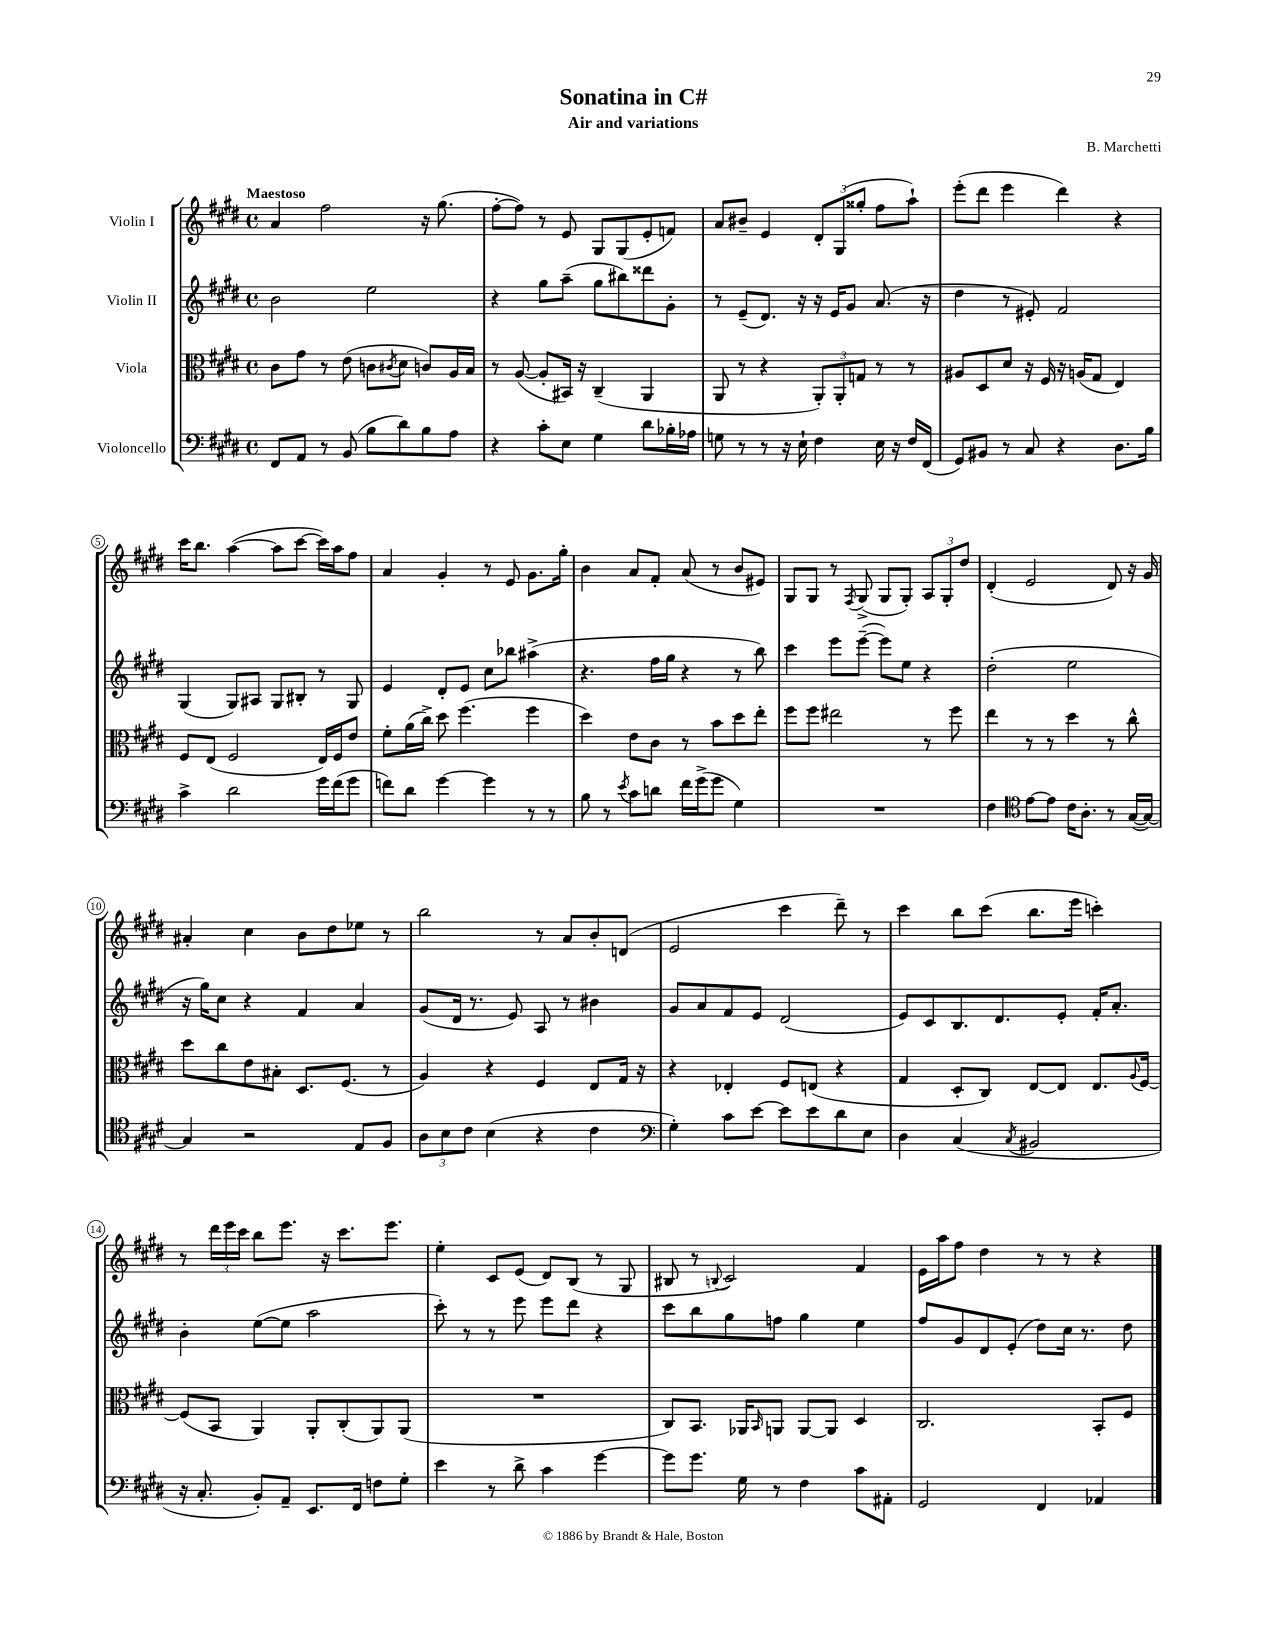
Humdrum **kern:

**kern	**kern	**kern	**kern
*staff4	*staff3	*staff2	*staff1
*clefF4	*clefC3	*clefG2	*clefG2
*k[f#c#g#d#]	*k[f#c#g#d#]	*k[f#c#g#d#]	*k[f#c#g#d#]
*M4/4	*M4/4	*M4/4	*M4/4
*met(c)	*met(c)	*met(c)	*met(c)
8FF#	8c#	2b	4a
8AA	8g#	.	.
8r	8r	.	2ff#
(8BB	(8e	.	.
8B	8c	2ee	.
.	8qc#	.	.
8d#)	8d#	.	.
8B	8c)	.	16r
.	.	.	(8.gg#
8A	16A	.	.
.	16B	.	.
=	=	=	=
4r	8r	4r	[8ff#'
.	([8A	.	8ff#])
8c#'	8A']	8gg#	8r
8E	16BB#)	(8aa~	8e
.	16r	.	.
4G#	(4C#~	8gg#	8G#
.	.	8bb#)	(8G#
8d#	4AA	8ddd##	8e'
16B-'	.	8g#'	8f)
16A-	.	.	.
=	=	=	=
8G	8AA	8r	8a
8r	8r	(8e~	8b#~
8r	4r	8.d#)	4e
16r	.	.	.
16E`	.	16r	.
4F#	12AA')	16r	12d#'
.	.	16e	.
.	12AA'	.	(12G#
.	.	8g#	.
.	12G	.	12gg##'
16E	8r	(8.a	8ff#
16r	.	.	.
16F#	8r	.	8aa`)
(16FF#	.	16r	.
=	=	=	=
8GG#)	8A#	4dd#	(8eee'
8BB#	8D#	.	8ddd#
8r	8d#	8r	4eee
8C#	16r	8e#')	.
.	16F#	.	.
4r	16r	2f#	4ddd#)
.	(16A	.	.
.	8G#	.	.
8.D#	4E)	.	4r
16B	.	.	.
=	=	=	=
4c#^	8F#	(4G#	16ccc#
.	.	.	8.bb
.	(8E	.	.
2d#	2F#	8G#)	([4aa
.	.	8A#	.
.	.	8G#	8aa]
.	.	8B#'	[8ccc#
16g#	16E)	8r	16ccc#])
(16f#	16F#	.	16aa
8g#	8e	8G#	8ff#
=	=	=	=
8f)	8f#'	4e	4a
8d#	(16a	.	.
.	16cc#^)	.	.
[4g#	8dd#	8d#'	4g#'
.	(4.ff#	8e	.
4g#]	.	8cc#	8r
.	.	8bb-	8e
8r	4ff#	(4aa#^	8.g#
8r	.	.	.
.	.	.	16gg#'
=	=	=	=
8B	4dd#)	4.r	4b
8r	.	.	.
8qe	.	.	.
8c#	8e	.	8a
8d	8c#	16ff#	8f#'
.	.	16gg#	.
16f#	8r	4r	(8a
(16g#^	.	.	.
8g#	8b	.	8r
4G#)	8dd#	8r	8b
.	8ee'	8bb)	8e#)
=	=	=	=
1r	8ff#	4ccc#	8G#
.	8ff#	.	8G#
.	2ee#	8eee	8r
.	.	.	8qF#
.	.	([8eee~	(8G#^
.	.	8eee])	8G#
.	.	8ee	8G#')
.	8r	4r	12A
.	.	.	12G#'
.	8ff#	.	.
.	.	.	12dd#
=	=	=	=
4F#	4ee	(2dd#'	(4d#'
*clefC4	*	*	*
[8e	8r	.	2e
8e]	8r	.	.
16c#	4dd#	2ee	.
8.A'	.	.	.
8r	8r	.	8d#)
([16G#	8cc#^^	.	16r
16G#_)	.	.	16g#
=	=	=	=
4G#]	8dd#	16r	4a#'
.	.	16gg#)	.
.	8cc#	8cc#	.
2r	8e	4r	4cc#
.	8B#'	.	.
.	8.D#	4f#	8b
.	.	.	8dd#
.	(8.F#	.	.
8E	.	4a	8ee-
8F#	8r	.	8r
=	=	=	=
12A	4A)	(8g#	2bb
12B	.	.	.
.	.	16d#	.
12c#	.	.	.
.	.	8.r	.
(4B	4r	.	.
.	.	8e)	.
4r	4F#	8A	8r
.	.	8r	8a
4c#	8E	4b#	8b'
.	16G#	.	(8d
.	16r	.	.
=	=	=	=
*clefF4	*	*	*
4G#')	4r	8g#	2e
.	.	8a	.
8c#	4E-'	8f#	.
[8e	.	8e	.
8e]	8F#	(2d#	4ccc#
8e	(8E	.	.
8d#	4r	.	8ddd#~)
8E	.	.	8r
=	=	=	=
4D#	4G#	8e)	4ccc#
.	.	8c#	.
(4C#	8D#'	8.B	8bb
.	8C#)	.	(8ccc#
.	.	8.d#	.
8qC#	.	.	.
2BB#	[8E	.	8.bb
.	8E]	8e'	.
.	.	.	16eee
.	8.E	16f#'	4ccc')
.	.	8.a'	.
.	8qqA	.	.
.	[16F#	.	.
=	=	=	=
16r	(8F#]	4b'	8r
8.C#'	.	.	.
.	8BB	.	24ddd#
.	.	.	24eee
.	.	.	24ccc#
8BB')	4AA)	([8ee	8bb
8AA~	.	8ee]	8.eee
8.EE	8AA'	2aa	.
.	.	.	16r
.	(8C#'	.	8.ccc#
16FF#	.	.	.
8F	8AA)	.	.
.	.	.	8.eee
8G#'	(8AA	.	.
=	=	=	=
4e	1r	8ccc#')	4ee'
.	.	8r	.
8r	.	8r	8c#
8d#^	.	8eee	(8e
4c#	.	8eee	8d#)
.	.	8ddd#	(8B
[4g#	.	4r	8r
.	.	.	8G#
=	=	=	=
8g#]	8C#)	8ccc#	8B#
8.g#	8.BB	8bb	8r
.	.	.	8qqB
.	.	8gg#	2c#)
16G#	16AA-	.	.
.	16qqBB	.	.
8r	8AA	8ff	.
4F#	[8AA	4gg#	.
.	8AA]	.	.
8c#	4D#	4ee	4f#
8AA#'	.	.	.
=	=	=	=
2GG#	2.C#	8ff#	16e
.	.	.	16aa
.	.	8g#	8ff#
.	.	8d#	4dd#
.	.	(8e'	.
4FF#	.	8dd#)	8r
.	.	16cc#	8r
.	.	8.r	.
4AA-	8BB'	.	4r
.	8F#	8dd#	.
==	==	==	==
*-	*-	*-	*-
